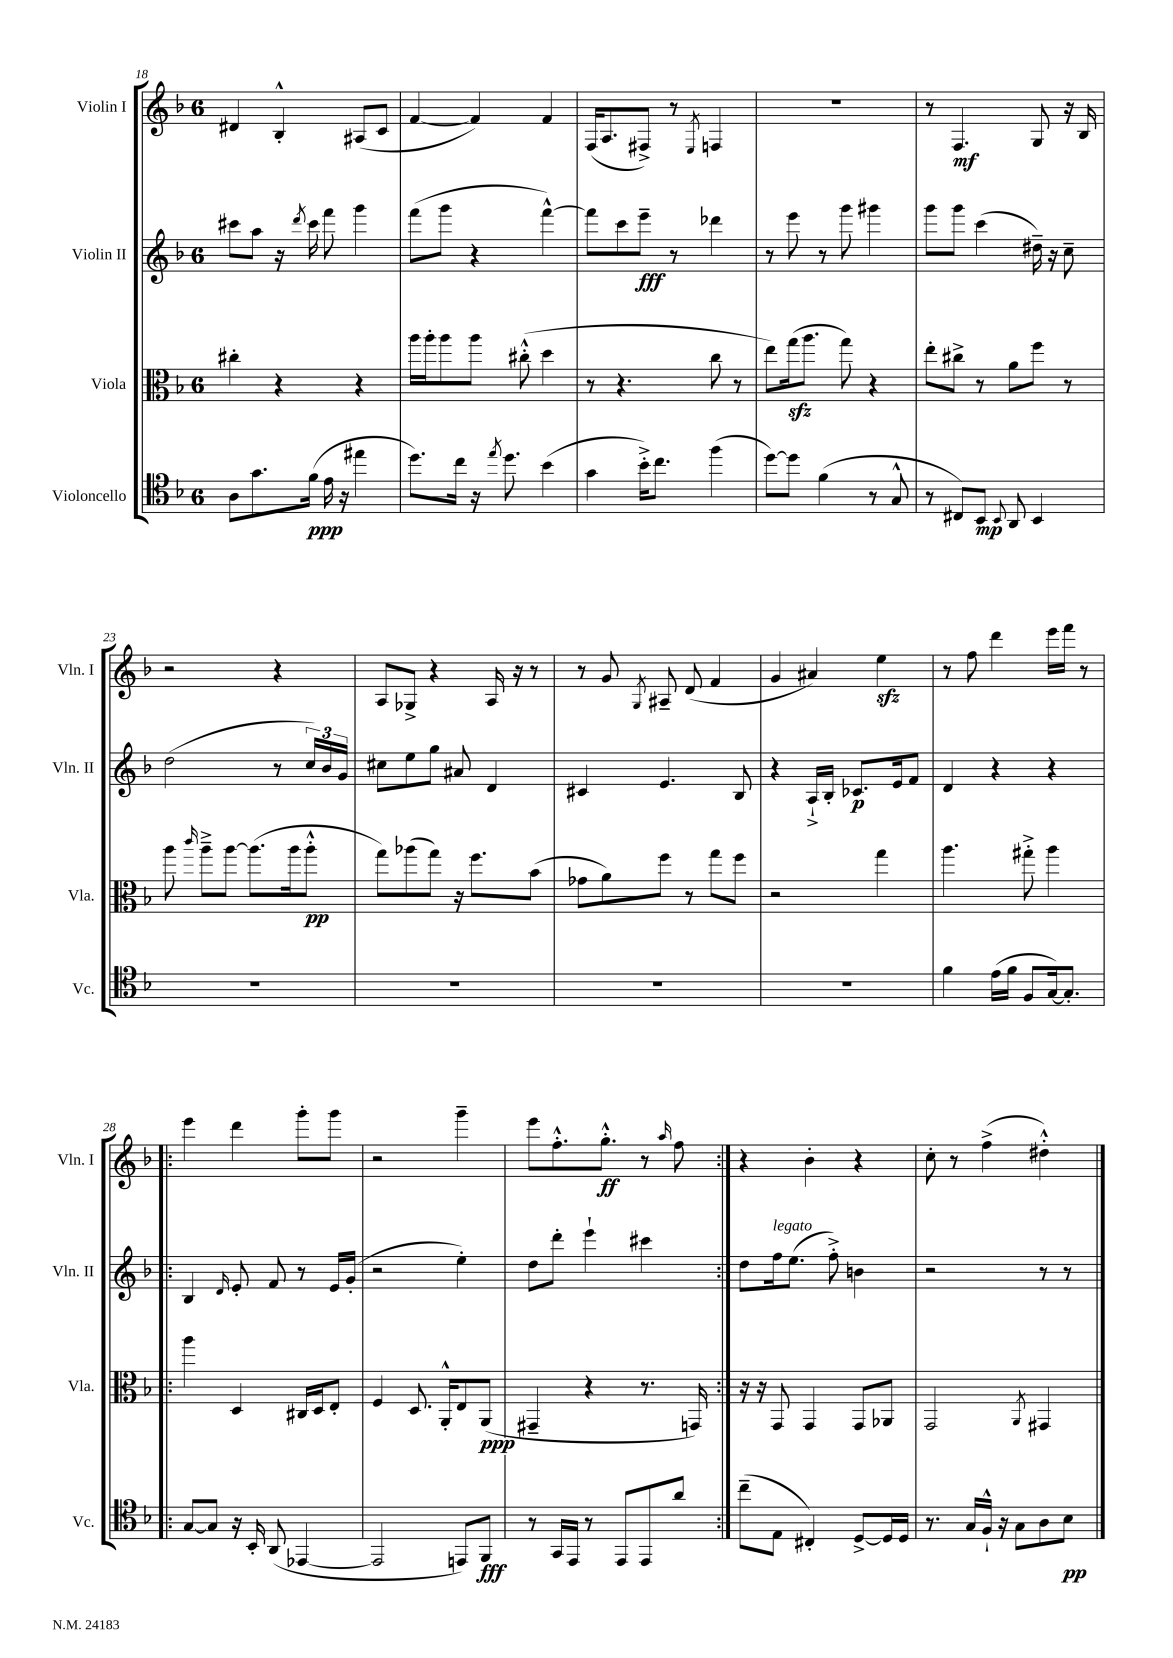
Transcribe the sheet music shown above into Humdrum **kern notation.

**kern	**dynam	**kern	**dynam	**kern	**dynam	**kern	**dynam
*part4	*part4	*part3	*part3	*part2	*part2	*part1	*part1
*staff4	*staff4	*staff3	*staff3	*staff2	*staff2	*staff1	*staff1
*I"Violoncello	*	*I"Viola	*	*I"Violin II	*	*I"Violin I	*
*I'Vc.	*	*I'Vla.	*	*I'Vln. II	*	*I'Vln. I	*
*clefC4	*	*clefC3	*	*clefG2	*	*clefG2	*
*k[b-]	*	*k[b-]	*	*k[b-]	*	*k[b-]	*
*M6/8	*	*M6/8	*	*M6/8	*	*M6/8	*
=18	=18	=18	=18	=18	=18	=18	=18
8A\L	.	4cc#X'\	.	8ccc#X\L	.	4d#X/	.
8.g\	.	.	.	8aa\J	.	.	.
.	.	4r	.	16r	.	4B-'^^/	.
.	.	.	.	8qddd/	.	.	.
(16f\Jk	ppp	.	.	16ccc#\	.	.	.
16e\	.	.	.	8fff\	.	.	.
16r	.	.	.	.	.	.	.
4ee#X\	.	4r	.	4ggg\	.	(8A#X/L	.
.	.	.	.	.	.	8c/J	.
=19	=19	=19	=19	=19	=19	=19	=19
8.dd\L)	.	16aa\LL	.	(8fff\L	.	[4f/	.
.	.	16aa'\J	.	.	.	.	.
.	.	8aa\	.	8ggg\J	.	.	.
16cc\Jk	.	.	.	.	.	.	.
16r	.	8aa\J	.	4r	.	4f/])	.
8qee/	.	.	.	.	.	.	.
8.dd\	.	.	.	.	.	.	.
.	.	(8cc#X'^^\	.	.	.	.	.
(4b-\	.	4dd\	.	[4fff^^\)	.	4f/	.
=20	=20	=20	=20	=20	=20	=20	=20
4g\	.	8r	.	8fff\L]	.	(16F/KL	.
.	.	.	.	.	.	8.A/	.
.	.	4.r	.	8ccc\	.	.	.
16b-'^\KL)	.	.	.	8eee~\J	fff	8F#X^/J)	.
8.cc\J	.	.	.	.	.	.	.
.	.	.	.	8r	.	8r	.
.	.	.	.	.	.	8qE/	.
(4ff\	.	8cc\	.	4ddd-X\	.	4Fn/	.
.	.	8r	.	.	.	.	.
=21	=21	=21	=21	=21	=21	=21	=21
[8dd\L)	.	8ee\L)	.	8r	.	2.r	.
8dd\J]	.	(16ggzz\k	.	8eee\	.	.	.
.	.	8.aa\J	.	.	.	.	.
(4f\	.	.	.	8r	.	.	.
.	.	8gg\)	.	8ggg\	.	.	.
8r	.	4r	.	4ggg#X\	.	.	.
8G^^/	.	.	.	.	.	.	.
=22	=22	=22	=22	=22	=22	=22	=22
8r	.	8ee'\L	.	8ggg\L	.	8r	.
8C#X/L)	.	8cc#X^\J	.	8ggg\J	.	4.F/	mf
8BB-/J	mp	8r	.	(4ccc\	.	.	.
8qqBB-/	.	.	.	.	.	.	.
8AA/	.	8a\L	.	.	.	.	.
4BB-/	.	8ff\J	.	16dd#X~\)	.	8G/	.
.	.	.	.	16r	.	.	.
.	.	8r	.	8cc~\	.	16r	.
.	.	.	.	.	.	16B-/	.
!!LO:LB:g=z
=23	=23	=23	=23	=23	=23	=23	=23
2.r	.	8aa\	.	(2dd\	.	2r	.
.	.	16qqccc/	.	.	.	.	.
.	.	8aa~^\L	.	.	.	.	.
.	.	[8aa\J	.	.	.	.	.
.	.	(8.aa\L]	.	.	.	.	.
.	.	.	.	8r	.	4r	.
.	.	16aa\k	.	.	.	.	.
.	.	8aa'^^\J	pp	24cc/LL)	.	.	.
.	.	.	.	24b-/	.	.	.
.	.	.	.	24g/JJ	.	.	.
=24	=24	=24	=24	=24	=24	=24	=24
2.r	.	8gg\L)	.	8cc#X\L	.	8A/L	.
.	.	(8aa-X\	.	8ee\	.	8G-X^/J	.
.	.	8gg\J)	.	8gg\J	.	4r	.
.	.	16r	.	8a#X/	.	.	.
.	.	8.ff\L	.	.	.	.	.
.	.	.	.	4d/	.	16A/	.
.	.	.	.	.	.	16r	.
.	.	(8b-\J	.	.	.	8r	.
=25	=25	=25	=25	=25	=25	=25	=25
2.r	.	8g-X\L	.	4c#X/	.	8r	.
.	.	8a\)	.	.	.	8g/	.
.	.	.	.	.	.	8qG/	.
.	.	8ff\J	.	4.e/	.	8A#X~/	.
.	.	8r	.	.	.	(8d/	.
.	.	8gg\L	.	.	.	4f/	.
.	.	8ff\J	.	8B-/	.	.	.
=26	=26	=26	=26	=26	=26	=26	=26
2.r	.	2r	.	4r	.	4g/	.
.	.	.	.	16A`^/LL	.	4a#X/)	.
.	.	.	.	16B-'/JJ	.	.	.
.	.	.	.	8.c-X/L	p	.	.
.	.	4gg\	.	.	.	4eezz\	.
.	.	.	.	16e/k	.	.	.
.	.	.	.	8f/J	.	.	.
=27	=27	=27	=27	=27	=27	=27	=27
4f\	.	4.aa\	.	4d/	.	8r	.
.	.	.	.	.	.	8ff\	.
(16e\LL	.	.	.	4r	.	4ddd\	.
16f\JJ	.	.	.	.	.	.	.
8F/L	.	8gg#X'^\	.	.	.	.	.
[16G/k)	.	4aa\	.	4r	.	16eee\LL	.
8.G'/J]	.	.	.	.	.	16fff\JJ	.
.	.	.	.	.	.	8r	.
!!LO:LB:g=z
=28!|:	=28!|:	=28!|:	=28!|:	=28!|:	=28!|:	=28!|:	=28!|:
[8G/L	.	4aa\	.	4B-/	.	4eee\	.
8G/J]	.	.	.	.	.	.	.
.	.	.	.	16qqd/	.	.	.
16r	.	4D/	.	8e'/	.	4ddd\	.
16BB-'/	.	.	.	.	.	.	.
(8AA/	.	.	.	8f/	.	.	.
[4EE-X/	.	16C#X/LL	.	8r	.	8ggg'\L	.
.	.	16D/J	.	.	.	.	.
.	.	8E'/J	.	16e/LL	.	8ggg\J	.
.	.	.	.	(16g'/JJ	.	.	.
=29	=29	=29	=29	=29	=29	=29	=29
2EE-/]	.	4F/	.	2r	.	2r	.
.	.	8.D/	.	.	.	.	.
.	.	16AA'^^/KL	.	.	.	.	.
8EEn/L)	.	8E/	.	4ee'\)	.	4ggg~\	.
8FF/J	fff	(8AA/J	ppp	.	.	.	.
=30	=30	=30	=30	=30	=30	=30	=30
8r	.	4GG#X~/	.	8dd\L	.	8eee\L	.
16GG/LL	.	.	.	8ddd'\J	.	8.ff'^^\	.
16EE/JJ	.	.	.	.	.	.	.
8r	.	4r	.	4eee`\	.	.	.
.	.	.	.	.	.	8.gg'^^\J	ff
8EE/L	.	.	.	.	.	.	.
8EE/	.	8.r	.	4ccc#X\	.	8r	.
.	.	.	.	.	.	16qqaa/	.
8a/J	.	.	.	.	.	8ff\	.
.	.	16GGn/)	.	.	.	.	.
=31:|!	=31:|!	=31:|!	=31:|!	=31:|!	=31:|!	=31:|!	=31:|!
(8cc~\L	.	16r	.	8dd\L	.	4r	.
.	.	16r	.	.	.	.	.
!	!	!	!	!LO:TX:a:i:t=legato	!	!	!
8E\J	.	8GG/	.	16ff\k	.	.	.
.	.	.	.	(8.ee\J	.	.	.
4C#X'/)	.	4GG/	.	.	.	4b-'\	.
.	.	.	.	8ff'^\)	.	.	.
[8D^/L	.	8GG/L	.	4bn\	.	4r	.
16D/L]	.	8AA-X/J	.	.	.	.	.
16D/JJ	.	.	.	.	.	.	.
=32	=32	=32	=32	=32	=32	=32	=32
8.r	.	2GG/	.	2r	.	8cc'\	.
.	.	.	.	.	.	8r	.
16G/LL	.	.	.	.	.	.	.
16F`^^/JJ	.	.	.	.	.	(4ff^\	.
16r	.	.	.	.	.	.	.
8G\L	.	.	.	.	.	.	.
.	.	8qAA/	.	.	.	.	.
8A\	.	4GG#X/	.	8r	.	4dd#X'^^\)	.
8B-\J	pp	.	.	8r	.	.	.
==	==	==	==	==	==	==	==
*-	*-	*-	*-	*-	*-	*-	*-
